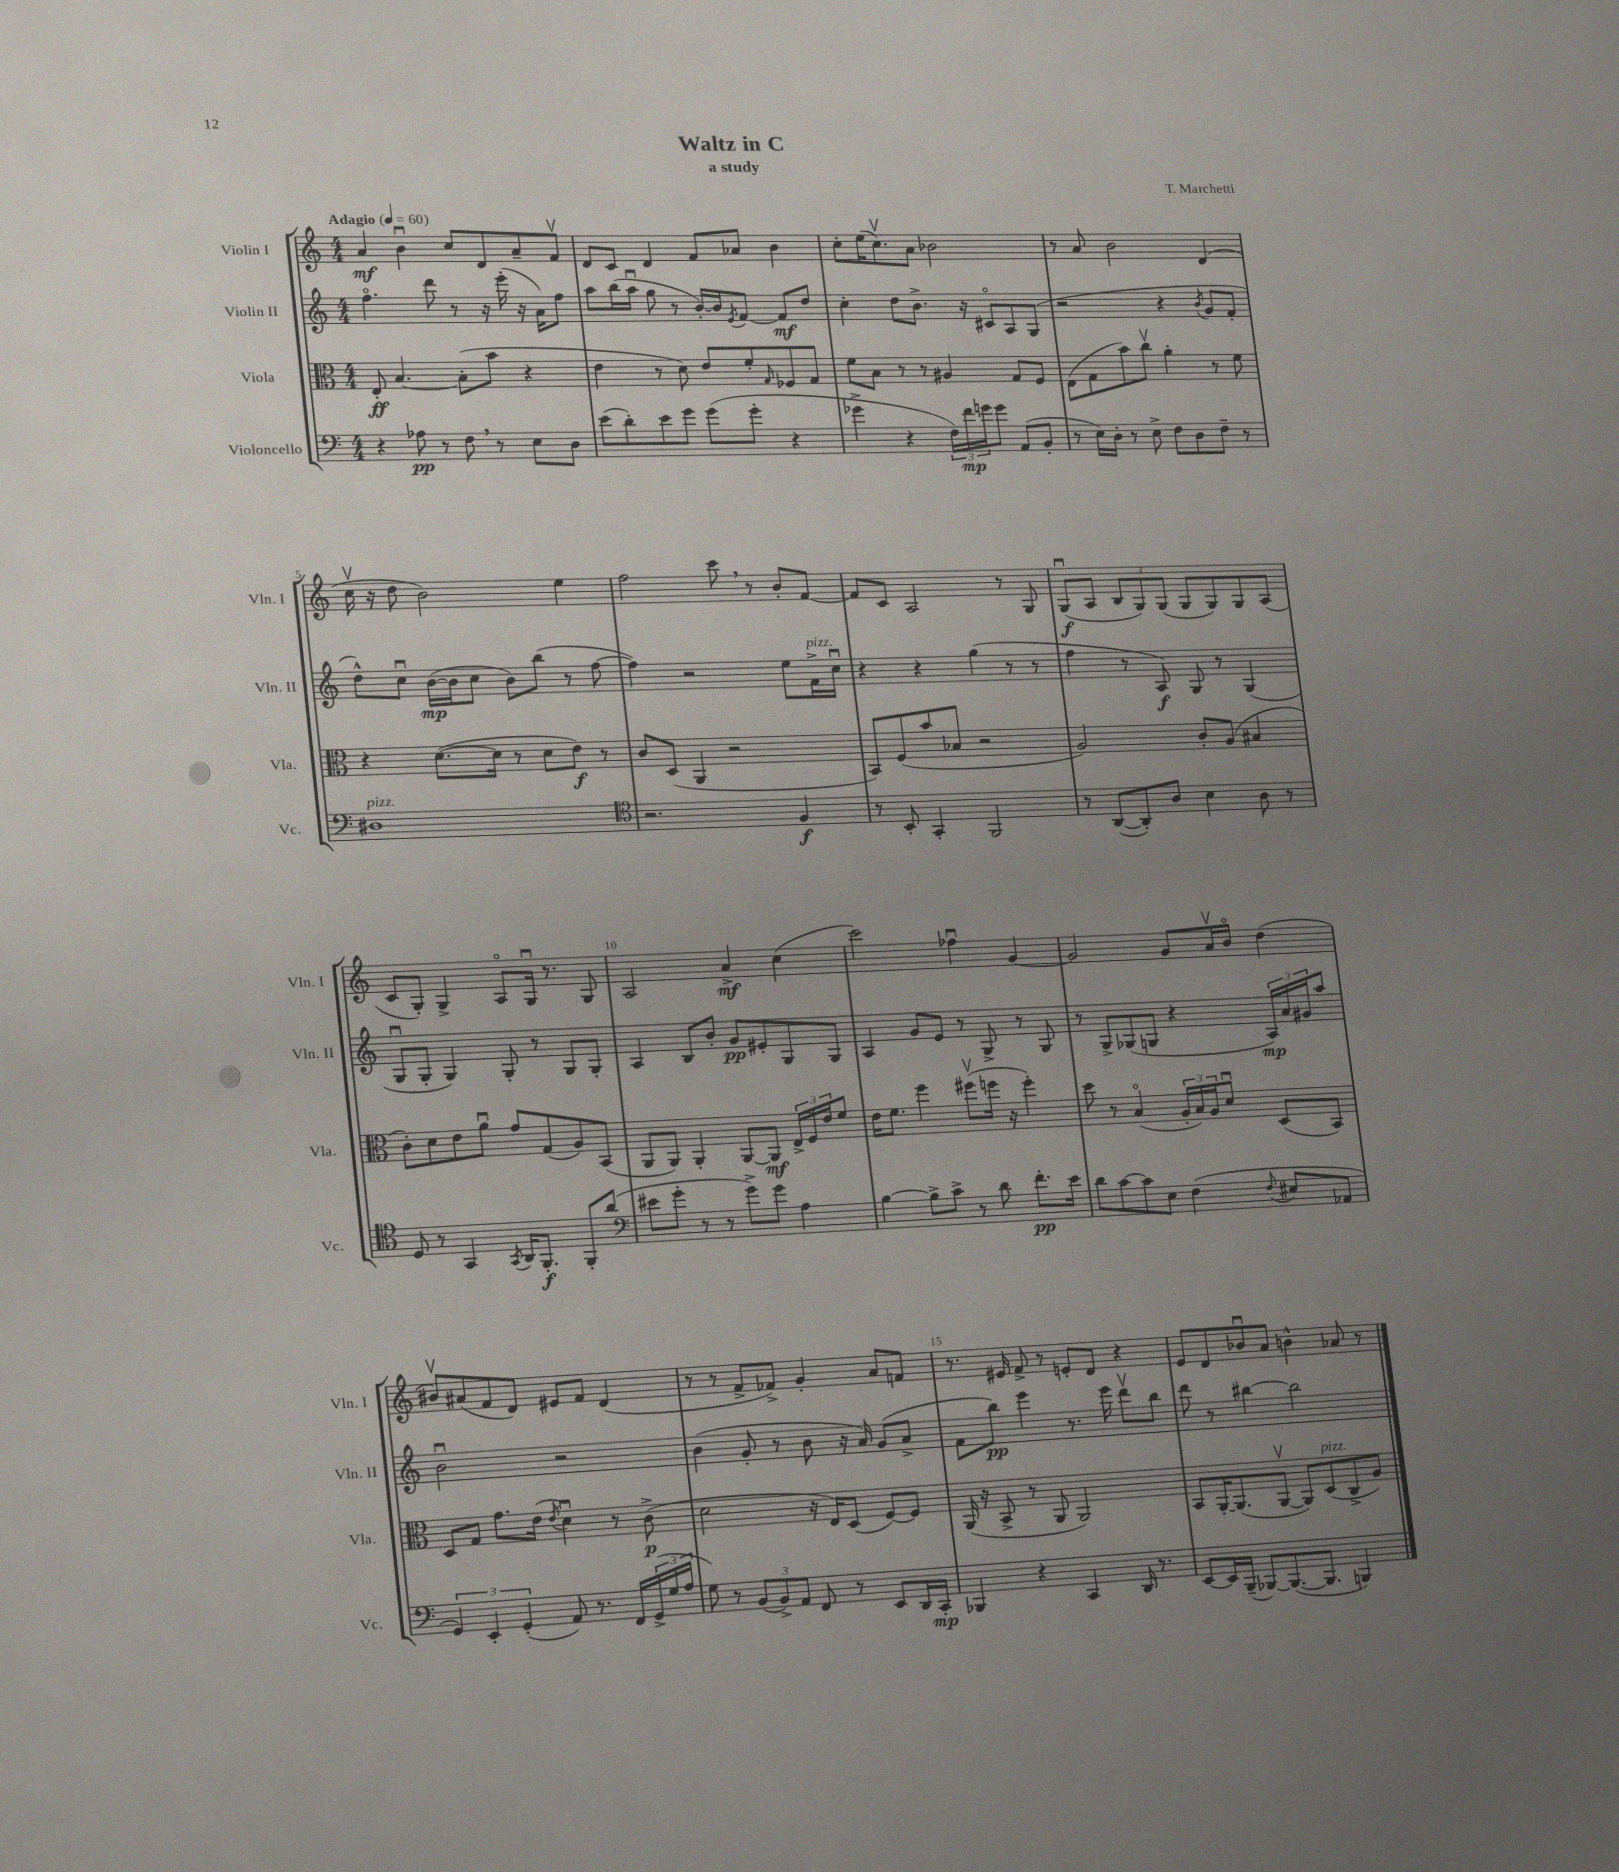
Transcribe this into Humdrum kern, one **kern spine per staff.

**kern	**kern	**kern	**kern
*staff4	*staff3	*staff2	*staff1
*clefF4	*clefC3	*clefG2	*clefG2
*k[]	*k[]	*k[]	*k[]
*M4/4	*M4/4	*M4/4	*M4/4
*MM60	*MM60	*MM60	*MM60
4r	8E'	4.ffo	4a
.	[4.B	.	.
8A-	.	.	4bu
8r	.	8ddd	.
8F	(8B']	8r	8cc
8r	8b	16r	8d
.	.	(16eee'	.
8E	4r	16r	8a~
.	.	16a)	.
8D	.	8ff	8fv
=	=	=	=
(8e	4e	8aa	8d
8d')	.	(16bb	8c
.	.	16aau	.
8e	8r	8gg	4d
8g	8d)	8r	.
(8g	8e	[16b')	8f
.	.	16b]	.
.	.	8qe	.
8g'	8f'	[8f	8a-
.	16qqG	.	.
4r	8F-	8f]	4b
.	8G	8dd	.
=	=	=	=
4g-^	8f	4cc'	8cc'
.	8B	.	(16ee
.	.	.	8.ccv)
4r	8r	8dd	.
.	8r	8.b^	8a
24F)	4A#	.	2b-
24f	.	.	.
.	.	16r	.
24g	.	.	.
8g	.	8c#o	.
(8AA	8G	8A	.
8BB'	8F	(8G	.
=	=	=	=
8r	(8E	2r	8r
16E)	8G	.	8a
16D'	.	.	.
8r	8b)	.	2b
8E^	8ccv	.	.
8F	4a'	4r	.
8D	.	.	.
.	.	8qb	.
8F~	8r	8g	(4d
8r	8f	8f'	.
=	=	=	=
1D#	4r	8dd^^)	16ccv
.	.	.	16r
.	.	8ccu	8dd
.	([8.d	([16b	2b)
.	.	16b]	.
.	.	8cc	.
.	16d]	.	.
.	8r	8b)	.
.	8d	(8bb	.
.	8e)	8r	4ee
.	8r	[8ff	.
=	=	=	=
*clefC4	*	*	*
2.r	8c	4ff])	2ff
.	(8D	.	.
.	4AA	2r	.
.	2r	.	8ccc
.	.	.	8r
4F	.	8ee	8b'
.	.	16f^	[8f
.	.	16ccu	.
=	=	=	=
8r	8BB)	4r	8f]
8BB'	(8F	.	8c
4GG'	8b	4r	2A
.	8B-	.	.
2FF	2r	(4gg	.
.	.	8r	8r
.	.	8r	8G
=	=	=	=
8r	2A)	4ff	(8Gu
([8AA	.	.	8A
8AA'])	.	8r	12B
.	.	.	12G)
8A	.	8A)	.
.	.	.	(12G
4B	8c'	8G	8G
.	(8A	8r	8G)
8A	4B#	(4G	8G
8r	.	.	(8A
=	=	=	=
8D	8c')	8Gu	8c
8r	8d	8G'	8G')
4GG	8e	4G)	4G^
.	8au	.	.
8qGG	.	.	.
16AA	8g	8G'	8Ao
8.FF'	.	.	.
.	(8G	8r	16Gu
.	.	.	8.r
8FF'	8A)	8G	.
(8a	(8BB	8G'	8G
=	=	=	=
*clefF4	*	*	*
8e#	8AA	4A	2A
8g'	8AA)	.	.
8r	4AA'	8B	.
8r	.	8b'	.
8g^)	[8AA	8g	4a^
8g	8AA]	8e#'	.
4A	24E^	8G	(4cc
.	24F	.	.
.	24e	.	.
.	8f	8G	.
=	=	=	=
[4B	16e	4A	2ccc)
.	8.f	.	.
8B^]	4ff	8g	.
8c^	.	8e	.
8r	(8ff#v	8r	4ff-u
8d	16ff	8G^	.
.	16r	.	.
8.f'	4ff')	8r	[4g
.	.	8G	.
16e	.	.	.
=	=	=	=
8d	8dd	8r	2g]
[8c	8r	8G^	.
8c]	(4Bo	(8G-	.
8E	.	8G	.
(4F	24A'	4r	8g
.	24B)	.	.
.	24A	.	.
.	8du	.	16av
.	.	.	16bo
8qqF	.	.	.
8E#	(8D	24A)	(4dd
.	.	24a	.
.	.	24g#	.
8AA-	8BB)	8aa	.
=	=	=	=
6GG)	8D	2bu	8b#v)
.	8G	.	(8a#
6EE'	.	.	.
.	8.g	.	8f
(6GG'	.	.	.
.	.	.	8d)
.	(16e	.	.
.	8qe	.	.
8AA)	4du)	2r	8e#
8.r	.	.	8f
.	8r	.	(4d
16FF	.	.	.
(24GG^	(8c^	.	.
24G	.	.	.
24A	.	.	.
=	=	=	=
8G)	2d	(4b	8r
8r	.	.	8r
(12BB	.	8g'	8f^
12BB^)	.	.	.
.	.	8r	8f-^)
12AA	.	.	.
8FF	16r	8b	4g'
.	16E)	.	.
8r	(8D	16r	.
.	.	16a)	.
8EE	[8F)	(8g	8a
16DD	8F]	8a^	8f
16CC'	.	.	.
=	=	=	=
4BBB-	(16AA	8f	8.r
.	16r	.	.
.	8BB^	8bb)	.
.	.	.	16e#
4r	8r	4eee	8f^
.	8AA	.	8r
4CC	2AA)	8.r	8e'
.	.	.	8d
.	.	16eee	.
16DD	.	8dddv	4r
8.r	.	.	.
.	.	8bb	.
=	=	=	=
[8EE	8BB	8ddd	8e
16EE]	[16AA'	8r	8d
(16BBB~	(8.AA]	.	.
[8BBB-)	.	[4bb#	8b-u
(8.BBB-_	[8AAv	.	8a
.	8AA])	2bb#]	4b^^
8.BBB-]	.	.	.
.	(8D	.	.
4BBB)	8C^	.	8a-
.	8A)	.	8r
==	==	==	==
*-	*-	*-	*-
